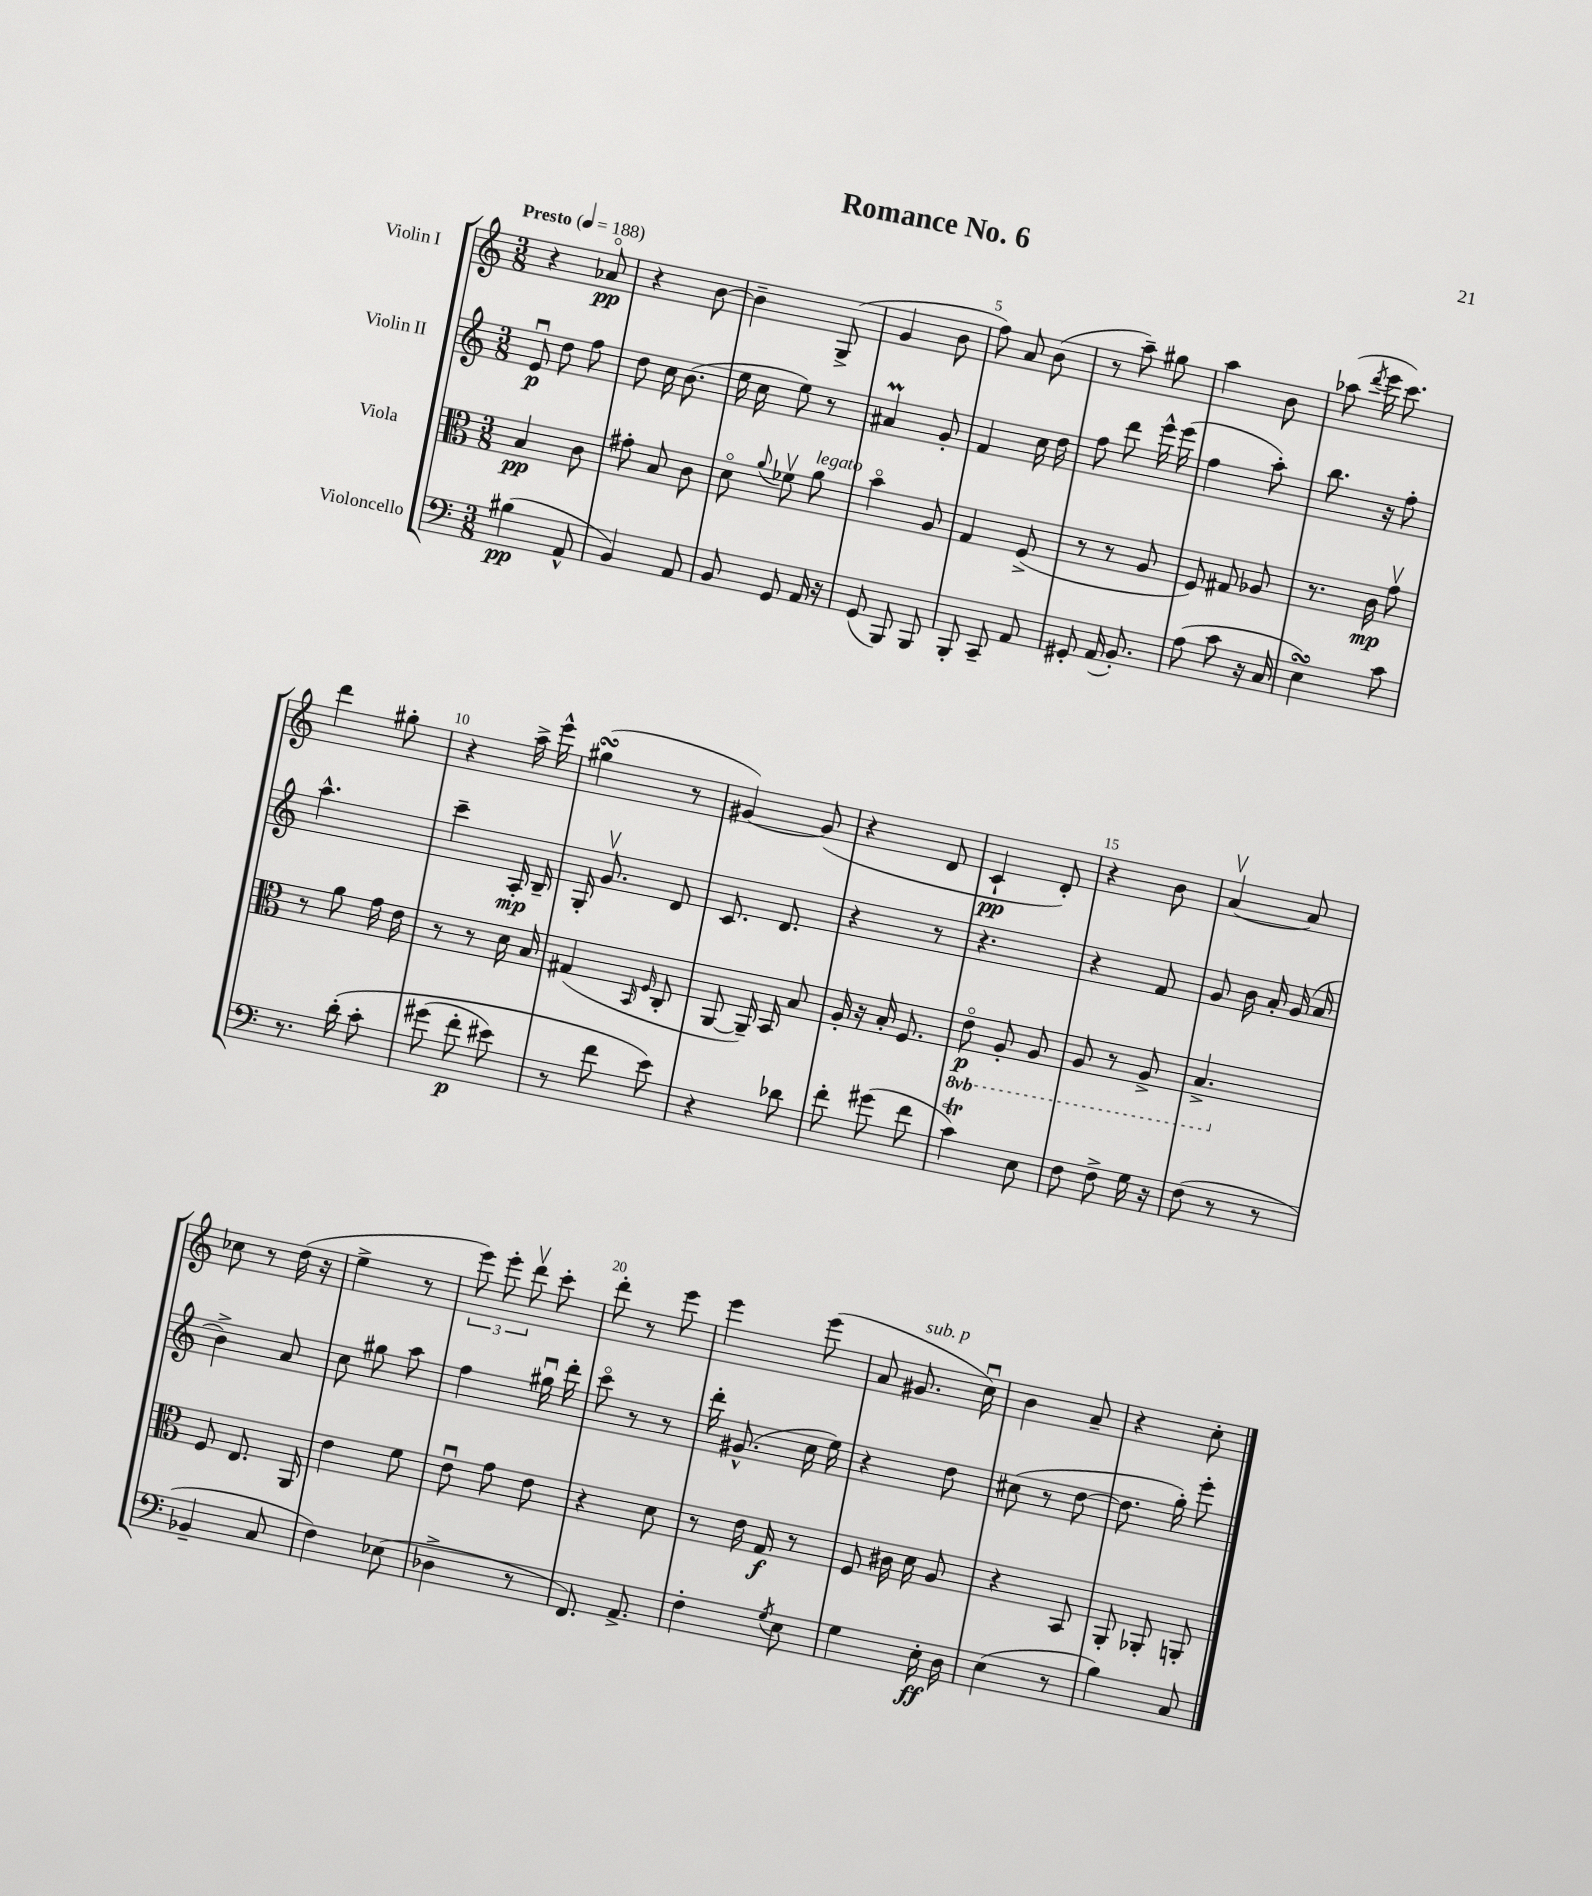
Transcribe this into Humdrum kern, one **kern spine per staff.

**kern	**dynam	**kern	**dynam	**kern	**dynam	**kern	**dynam
*part4	*part4	*part3	*part3	*part2	*part2	*part1	*part1
*staff4	*staff4	*staff3	*staff3	*staff2	*staff2	*staff1	*staff1
*I"Violoncello	*	*I"Viola	*	*I"Violin II	*	*I"Violin I	*
*clefF4	*	*clefC3	*	*clefG2	*	*clefG2	*
*k[]	*	*k[]	*	*k[]	*	*k[]	*
*M3/8	*	*M3/8	*	*M3/8	*	*M3/8	*
*MM188	*	*MM188	*	*MM188	*	*MM188	*
=1	=1	=1	=1	=1	=1	=1	=1
!	!	!	!	!	!	!LO:TX:a:B:t=Presto	!
(4B#X\	pp	4B/	pp	8eu/	p	4r	.
.	.	.	.	8dd\	.	.	.
8AA^^/	.	8c\	.	8ff\	.	8a-X/	pp
=2	=2	=2	=2	=2	=2	=2	=2
4BB/)	.	8g#X'\	.	8dd\	.	4r	.
.	.	8B/	.	16cc\	.	.	.
.	.	.	.	(8.b\	.	.	.
8AA/	.	8c\	.	.	.	[8b\	.
=3	=3	=3	=3	=3	=3	=3	=3
8BB/	.	8d\	.	16ee\	.	4b~\]	.
.	.	.	.	16cc\	.	.	.
.	.	8qqa/	.	.	.	.	.
8GG/	.	8f-Xv\	.	8ee\)	.	.	.
!	!	!LO:TX:a:i:t=legato	!	!	!	!	!
16AA/	.	8a\	.	8r	.	(8G^/	.
16r	.	.	.	.	.	.	.
=4	=4	=4	=4	=4	=4	=4	=4
(8GG/	.	4b\	.	4a#Xm/	.	4g/	.
8BBB/)	.	.	.	.	.	.	.
8BBB/	.	8A/	.	8g'/	.	8b\	.
=5	=5	=5	=5	=5	=5	=5	=5
8BBB'/	.	4G/	.	4f/	.	8ff\)	.
8CC~/	.	.	.	.	.	8a/	.
8AA/	.	(8F^/	.	16cc\	.	(8b\	.
.	.	.	.	16dd\	.	.	.
=6	=6	=6	=6	=6	=6	=6	=6
8GG#X'/	.	8r	.	8ff\	.	8r	.
(16AA/	.	8r	.	8ddd\	.	8aa~\)	.
8.BB'/)	.	.	.	.	.	.	.
.	.	8A/	.	16eee^^\	.	8gg#X\	.
.	.	.	.	(16eee\	.	.	.
=7	=7	=7	=7	=7	=7	=7	=7
(8A\	.	8F/)	.	4ff\	.	4aa\	.
8c\	.	8G#X/	.	.	.	.	.
16r	.	8A-X/	.	8aa'\)	.	8b\	.
16C/	.	.	.	.	.	.	.
=8	=8	=8	=8	=8	=8	=8	=8
4EsSsS\)	.	8.r	.	8.bb\	.	(8aa-X\	.
.	.	.	.	.	.	8qddd/	.
.	.	.	.	.	.	16eee\	.
.	.	16c\	mp	16r	.	8.ccc\)	.
8c\	.	8gv\	.	8ff'\	.	.	.
!!LO:LB:g=z
=9	=9	=9	=9	=9	=9	=9	=9
8.r	.	8r	.	4.aa^^\	.	4ddd\	.
.	.	8a\	.	.	.	.	.
(16d'\	.	.	.	.	.	.	.
8c'\	.	16g\	.	.	.	8gg#X'\	.
.	.	16e\	.	.	.	.	.
=10	=10	=10	=10	=10	=10	=10	=10
(8g#X\	.	8r	.	4ccc~\	.	4r	.
8f'\	p	8r	.	.	.	.	.
8e#X\)	.	16d\	.	16A'/	mp	16aa^\	.
.	.	16B/	.	16B~/	.	16eee^^\	.
=11	=11	=11	=11	=11	=11	=11	=11
8r	.	(4G#X/	.	16G'/	.	(4gg#XsSsS\	.
.	.	.	.	8.gv/	.	.	.
8f\	.	.	.	.	.	.	.
.	.	16qqBB/	.	.	.	.	.
.	.	16qqF/	.	.	.	.	.
8e\)	.	8C'/	.	8d/	.	8r	.
=12	=12	=12	=12	=12	=12	=12	=12
4r	.	[8AA/	.	8.c/	.	[4g#X/)	.
.	.	16AA~/])	.	.	.	.	.
.	.	16BB/	.	8.d/	.	.	.
8d-X\	.	8B/	.	.	.	(8g#/]	.
=13	=13	=13	=13	=13	=13	=13	=13
8f'\	.	16A'/	.	4r	.	4r	.
.	.	16r	.	.	.	.	.
(8g#X\	.	16B'/	.	.	.	.	.
.	.	8.F/	.	.	.	.	.
8f\	.	.	.	8r	.	8d/	.
=14	=14	=14	=14	=14	=14	=14	=14
*	*	*8ba	*	*	*	*	*
4cT\)	.	8E\	p	4.r	.	4c`/	pp
.	.	8AA'/	.	.	.	.	.
8E\	.	8AA/	.	.	.	8d'/)	.
=15	=15	=15	=15	=15	=15	=15	=15
8F\	.	8AA/	.	4r	.	4r	.
8F^\	.	8r	.	.	.	.	.
16G\	.	8AA^/	.	8f/	.	8b\	.
16r	.	.	.	.	.	.	.
=16	=16	=16	=16	=16	=16	=16	=16
(8F\	.	4.BB^/	.	8g/	.	[4av/	.
8r	.	.	.	16b\	.	.	.
.	.	.	.	16a'/	.	.	.
8r	.	.	.	(16g/	.	8a/]	.
.	.	.	.	16a/	.	.	.
!!LO:LB:g=z
=17	=17	=17	=17	=17	=17	=17	=17
*	*	*X8ba	*	*	*	*	*
4BB-X~/	.	8F/	.	4b^\)	.	8cc-X\	.
.	.	8.E/	.	.	.	8r	.
8C/	.	.	.	8a/	.	(16dd\	.
.	.	16AA/	.	.	.	16r	.
=18	=18	=18	=18	=18	=18	=18	=18
4F\)	.	4e\	.	8cc\	.	4ee^\	.
.	.	.	.	8gg#X\	.	.	.
(8E-X\	.	8f\	.	8aa\	.	8r	.
=19	=19	=19	=19	=19	=19	=19	=19
4D-X^\	.	8eu\	.	4ff\	.	12eee\)	.
.	.	.	.	.	.	12eee'\	.
.	.	8g\	.	.	.	.	.
.	.	.	.	.	.	12dddv\	.
8r	.	8e\	.	16gg#Xu\	.	8ccc'\	.
.	.	.	.	16ddd'\	.	.	.
=20	=20	=20	=20	=20	=20	=20	=20
8.FF/)	.	4r	.	8ccc\	.	8ddd'\	.
.	.	.	.	8r	.	8r	.
8.AA^/	.	.	.	.	.	.	.
.	.	8d\	.	8r	.	8eee\	.
=21	=21	=21	=21	=21	=21	=21	=21
4F'\	.	8r	.	16ddd'\	.	4eee\	.
.	.	.	.	(8.g#X^^/	.	.	.
.	.	16e\	.	.	.	.	.
.	.	16G/	f	.	.	.	.
8qG/	.	.	.	.	.	.	.
8E\	.	8r	.	16cc\	.	(8eee\	.
.	.	.	.	16ee\)	.	.	.
=22	=22	=22	=22	=22	=22	=22	=22
4G\	.	8F/	.	4r	.	8a/	.
!	!	!	!	!	!	!LO:TX:a:i:t=sub. p	!
.	.	16c#X\	.	.	.	8.g#X/	.
.	.	16d\	.	.	.	.	.
16E'\	ff	8A/	.	8dd\	.	.	.
16D\	.	.	.	.	.	16ccu\)	.
=23	=23	=23	=23	=23	=23	=23	=23
(4E\	.	4r	.	(8cc#X\	.	4b\	.
.	.	.	.	8r	.	.	.
8r	.	8BB/	.	[8dd\	.	8a~/	.
=24	=24	=24	=24	=24	=24	=24	=24
4B\)	.	8AA'/	.	8.dd\]	.	4r	.
.	.	8AA-X'/	.	.	.	.	.
.	.	.	.	16gg'\)	.	.	.
8C/	.	8AAn'/	.	8eee'\	.	8cc'\	.
==	==	==	==	==	==	==	==
*-	*-	*-	*-	*-	*-	*-	*-
